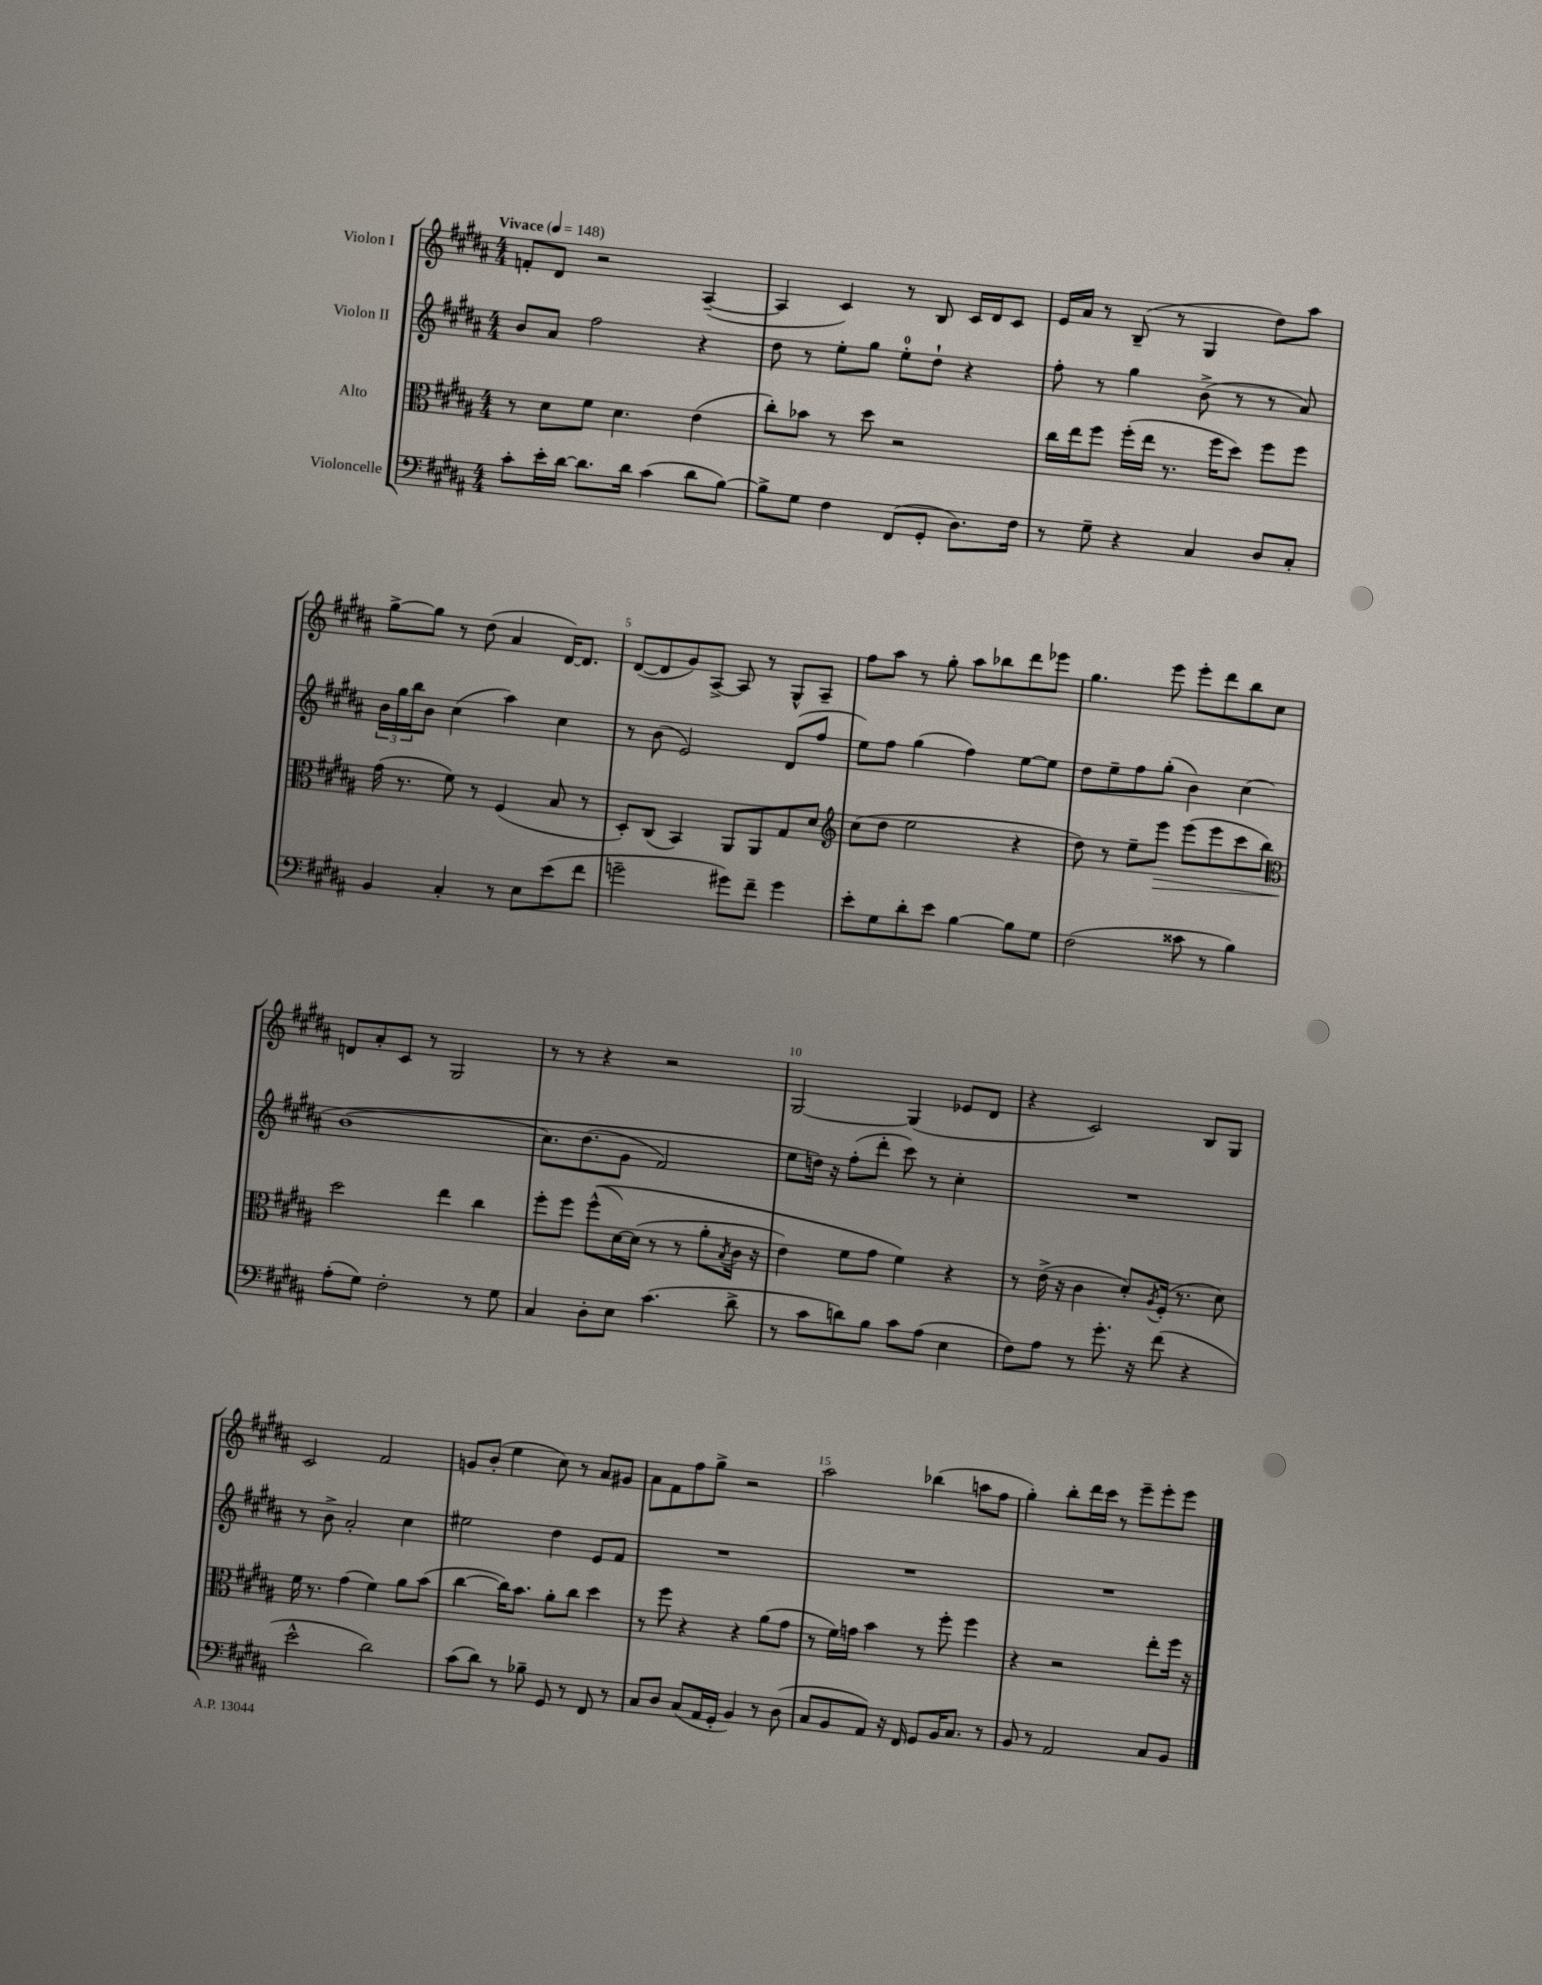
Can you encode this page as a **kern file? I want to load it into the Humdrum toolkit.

**kern	**kern	**kern	**kern
*staff4	*staff3	*staff2	*staff1
*clefF4	*clefC3	*clefG2	*clefG2
*k[f#c#g#d#a#]	*k[f#c#g#d#a#]	*k[f#c#g#d#a#]	*k[f#c#g#d#a#]
*M4/4	*M4/4	*M4/4	*M4/4
*MM148	*MM148	*MM148	*MM148
8c#'	8r	8b	8f'
16e'	8d#	8a#	8d#
[16d#	.	.	.
8.d#]	8f#	2ff#	2r
.	4.d#	.	.
16d#	.	.	.
(4c#	.	.	.
8d#	(4e	4r	([4A#~
[8B)	.	.	.
=	=	=	=
8B^]	8cc#')	8dd#	4A#]
8G#	8b-	8r	.
4F#	8r	8ee'	4c#)
.	8dd#	8gg#	.
(8FF#	2r	8ee'	8r
8GG#'	.	8dd#`	8B
8.D#)	.	4r	16c#
.	.	.	16d#
.	.	.	8c#
16F#	.	.	.
=	=	=	=
8r	16cc#	8ff#'	16e
.	16ee	.	16a#
8G#~	8ff#	8r	8r
4r	(16ff#'	4gg#	(8B~
.	16ee	.	.
.	8.r	.	8r
4C#	.	(8b^	4G#
.	16ff#	.	.
.	8dd#)	8r	.
8D#	8ff#	8r	8dd#)
8C#'	8ff#	8a#)	8aa#
=	=	=	=
4BB	(16g#	24b	[8gg#^
.	.	24gg#	.
.	8.r	.	.
.	.	24bb	.
.	.	8b	8gg#]
4C#'	8f#)	(4cc#	8r
.	8r	.	(8dd#
8r	(4F#	4aa#)	4a#
8E	.	.	.
(8e	8B	4cc#	[16d#)
.	.	.	8.d#]
8f#	8r	.	.
=	=	=	=
2g~	8D#')	8r	([8d#
.	(8C#	(8b	8d#]
.	4BB)	2e)	8g#)
.	.	.	[8A#^
8g#)	8AA#	.	8A#]
8f#~	8AA#	.	8r
4g#	8G#	(8d#	8G#^^
.	8d#	8ff#	8A#~
=	=	=	=
*	*clefG2	*	*
8e'	(8cc#	8ee)	8ff#
8G#	8dd#	8ff#	8aa#
8d#'	2ee	(4gg#	8r
8e	.	.	8gg#'
[4B	.	4ff#)	8aa#
.	.	.	8bb-
8B]	4r	[8ee	8ddd#
8G#	.	8ee]	8eee-
=	=	=	=
(2F#	8dd#)	8dd#	4.gg#
.	8r	8ee~	.
.	8ee~	8ff#	.
.	8eee	(8gg#'	8eee
8c##	(8eee	4b)	8eee'
8r	8eee	.	8ddd#
4B)	8ccc#	(4cc#	8bb
.	8bb)	.	8cc#
=	=	=	=
*	*clefC3	*	*
(8A#'	2dd#	&(1b	8d
8G#)	.	.	8a#'
2F#'	.	.	8c#
.	.	.	8r
.	4ee	.	2G#
8r	4cc#	.	.
8G#	.	.	.
=	=	=	=
4C#	8ff#'	8.cc#)	8r
.	8ff#	.	8r
.	.	(8.dd#	.
8D#'	&((8ff#^^	.	4r
8E	[16d#)	8g#	.
.	(16d#]	.	.
(4.c#	8r	2f#)	2r
.	8r	.	.
.	8a#'	.	.
.	8qB	.	.
8d#^	16c#	.	.
.	16r	.	.
=	=	=	=
8r	4e)	8ee	[2G#
8c#	.	16dd&)	.
.	.	16r	.
8d)	8f#	(8ff#'	.
8B	8g#	8ddd#'	.
8c#	4f#&)	8ccc#)	(4G#]
(8A#	.	8r	.
4E	4r	4cc#'	8e-
.	.	.	8d#
=	=	=	=
8F#)	8r	1r	4r
8A#	(16e^	.	.
.	16r	.	.
8r	4c#	.	2c#)
8.g#'	.	.	.
.	8d#')	.	.
16r	.	.	.
.	8qA#	.	.
(8f#	(16F#'	.	.
.	8.r	.	.
4r	.	.	8B
.	8d#)	.	8G#
=	=	=	=
2e^^	16f#	8r	2c#
.	8.r	.	.
.	.	8b^	.
.	(4g#	2a#'	.
2d#)	4f#)	.	2f#
.	8a#	4cc#	.
.	(8b	.	.
=	=	=	=
(8c#	[4cc#	2ee#	8g
8d#)	.	.	(8b'
8r	16cc#])	.	4ee
.	8.b	.	.
8B-~	.	.	.
8GG#	8a#'	4dd#	8cc#)
8r	8cc#	.	8r
8FF#	4dd#	8e	8a#
8r	.	8f#	8g#
=	=	=	=
8C#	8r	1r	8a#
8D#	8ff#	.	8f#
(8C#	4r	.	8ff#
16AA#	.	.	8gg#^
16GG#'	.	.	.
4BB)	4r	.	2r
8r	(8a#	.	.
(8D#	8g#	.	.
=	=	=	=
8C#	8r	1r	2aa#
8BB	16f#)	.	.
.	16g	.	.
8AA#)	4b	.	.
16r	.	.	.
16FF#	.	.	.
8GG#	8r	.	(4bb-
16BB	8ff#'	.	.
8.C#	.	.	.
.	4ff#	.	8aa
8r	.	.	8ff#
=	=	=	=
8BB	4r	1r	4gg#')
8r	.	.	.
2AA#	2r	.	8bb'
.	.	.	16ddd#
.	.	.	16ccc#
.	.	.	8r
.	.	.	8eee~
8C#	8ee'	.	8eee'
8BB	16ff#	.	8eee
.	16r	.	.
==	==	==	==
*-	*-	*-	*-
